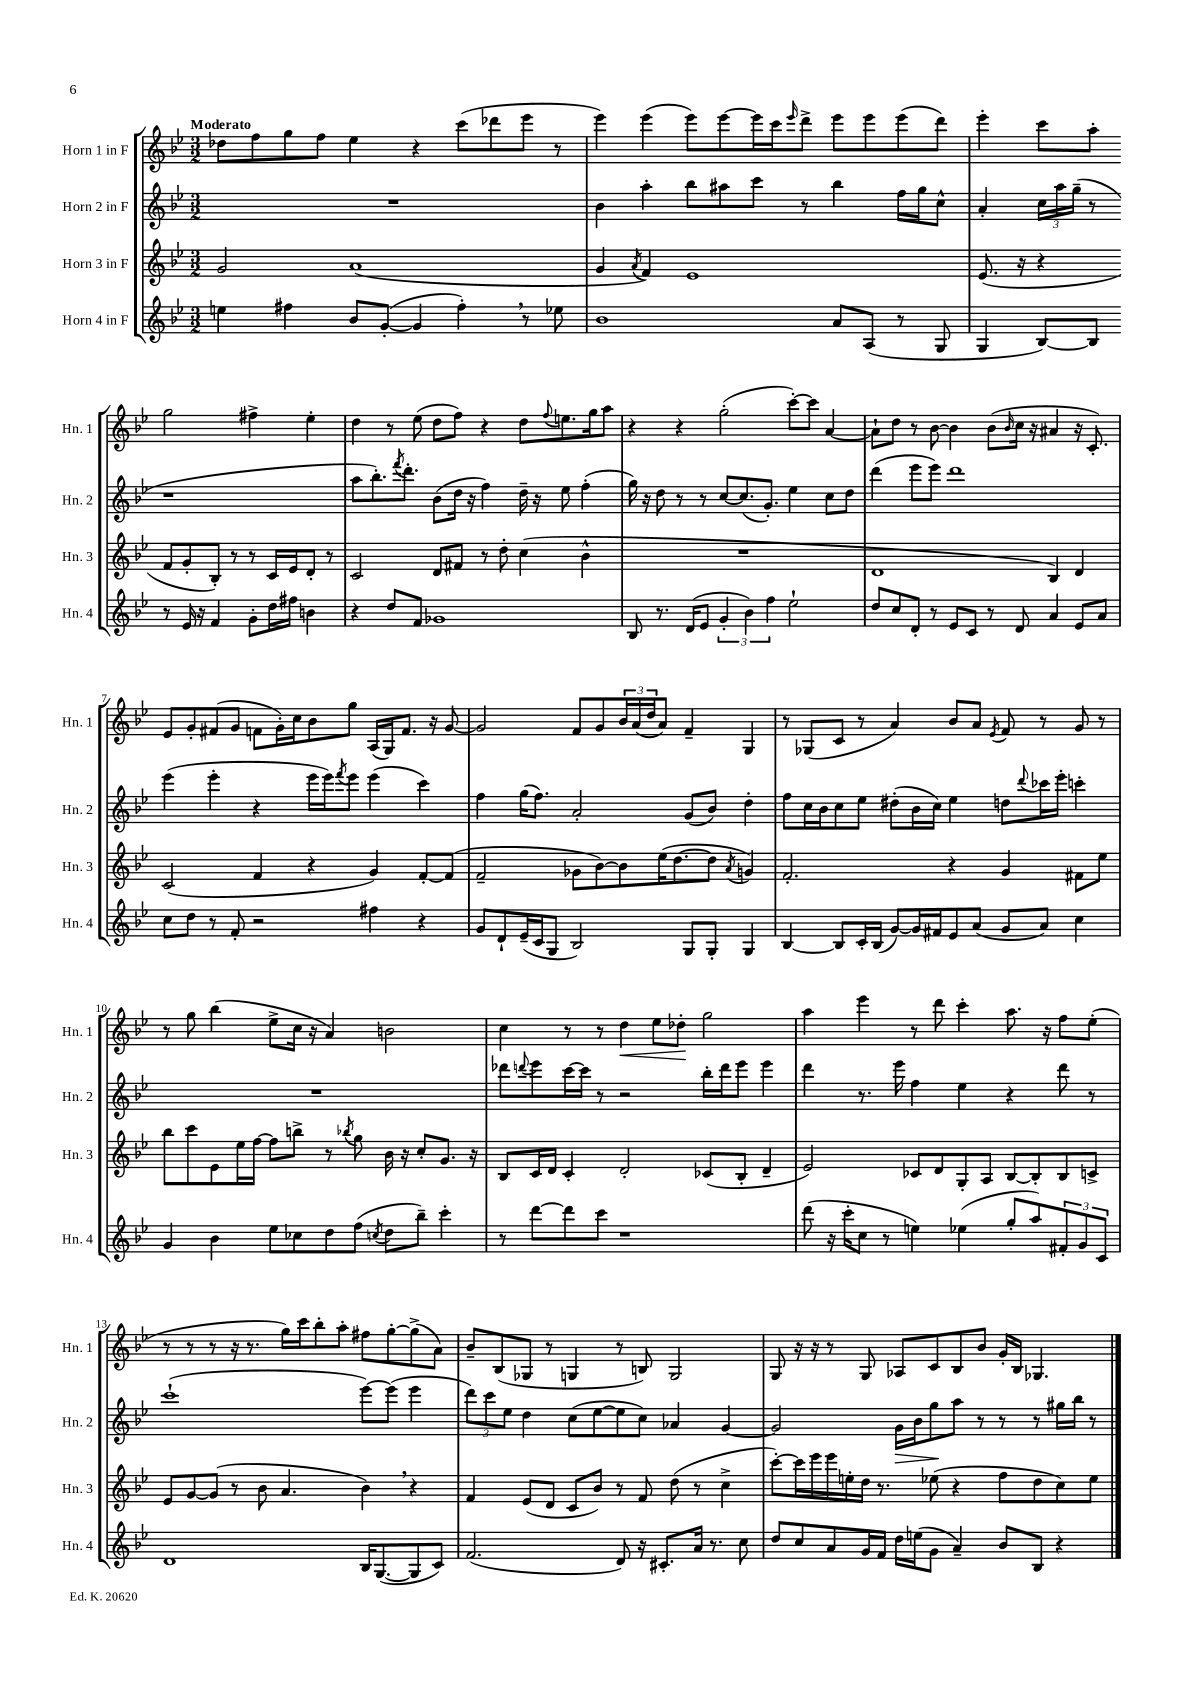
<<
\new StaffGroup <<
\new Staff = "s0" \with { instrumentName = "Horn 1 in F" shortInstrumentName = "Hn. 1" } {
    \clef treble \key bes \major \numericTimeSignature \time 3/2 \tempo "Moderato"
    des''8 f''8 g''8 f''8 ees''4 r4 c'''8( des'''8 ees'''8 r8 |
    ees'''4) ees'''4( ees'''8) ees'''8~ ees'''16 c'''16 \grace { ees'''16 } d'''8-> ees'''8 ees'''8 ees'''8( d'''8) |
    ees'''4-. c'''8 a''8-. g''2 fis''4-> ees''4-. |
    d''4 r8 ees''8( d''8 f''8) r4 d''8 \appoggiatura { f''8 } e''8. g''16 a''8 |
    r4 r4 g''2-.( c'''8~-.) c'''8 a'4~ |
    a'8-! d''8 r8 bes'8~ bes'4 bes'8( \grace { bes'16 } c''16 r16 ais'4 r16 c'8.-.) |
    ees'8 g'8-. fis'8( g'8 f'8 g'16-.) c''16 bes'8 g''8 a16( g16) f'8. r16 g'8~ |
    g'2 f'8 g'8 \tuplet 3/2 { bes'16 a'16( d''16 } a'8) f'4-- g4 |
    r8 ges8( c'8 r8 a'4) bes'8 a'8 \acciaccatura { ees'8 } f'8 r8 g'8 r8 |
    r8 g''8 bes''4( ees''8-> c''16 r16 a'4) b'2 |
    c''4 r8 r8 d''4\< ees''8 des''8-.\! g''2 |
    a''4 ees'''4 r8 d'''8 c'''4-. a''8. r16 f''8 ees''8-.( |
    r8 r8 r8 r16 r8. g''16) c'''16 bes''8-. a''8-. fis''8 g''8~-. g''8->( a'8) |
    bes'8-- bes8( ges8 r8 g4 r8 b8) g2 |
    g8 r16 r16 r8 g8 aes8 c'8 bes8 bes'8 g'16-. bes16 ges4. \bar "|." |
}
\new Staff = "s1" \with { instrumentName = "Horn 2 in F" shortInstrumentName = "Hn. 2" } {
    \clef treble \key bes \major \numericTimeSignature \time 3/2
    R1. |
    bes'4 a''4-. bes''8 ais''8 c'''8 r8 bes''4 f''16 g''16 c''8-^ |
    a'4-. \tuplet 3/2 { c''16 a''16 g''16--( } r8 r1 |
    a''8 bes''8.-.) \acciaccatura { f'''8 } d'''8.-. bes'8( d''16 r16 f''4) d''16-- r16 ees''8 f''4-.( |
    g''16) r16 d''8 r8 r8 c''8~ c''8.( g'8.-.) ees''4 c''8 d''8 |
    d'''4( ees'''8 ees'''8) d'''1 |
    ees'''4( ees'''4-. r4 ees'''16 ees'''16) \acciaccatura { f'''8 } ees'''8 ees'''4( c'''4) |
    f''4 g''16( f''8.) a'2-. g'8( bes'8) d''4-. |
    f''8 c''16 bes'16 c''8 ees''8 dis''8-.( bes'16 c''16) ees''4 d''8 \appoggiatura { d'''8 } ces'''16 ees'''16-. c'''4-. |
    R1. |
    des'''8 \appoggiatura { d'''8 } ees'''8 c'''16~ c'''16 r8 r2 bes''16-. d'''16 ees'''8 ees'''4 |
    d'''4 r8. ees'''16 f''4 ees''4 r4 d'''8 r8 |
    c'''1-!( ees'''8~) ees'''8( ees'''4 |
    \tuplet 3/2 { d'''8) c'''8 ees''8 } d''4 c''8( ees''8~ ees''8 c''8) aes'4 g'4~ |
    g'2 g'16\> bes'16 g''8\! a''8 r8 r8 r8 gis''16 bes''16 r8 \bar "|." |
}
\new Staff = "s2" \with { instrumentName = "Horn 3 in F" shortInstrumentName = "Hn. 3" } {
    \clef treble \key bes \major \numericTimeSignature \time 3/2
    g'2 a'1( |
    g'4 \acciaccatura { a'8 } f'4) ees'1 |
    ees'8.( r16 r4 f'8 g'8-. bes8-.) r8 r8 c'16 ees'16 d'8-. r8 |
    c'2 d'8 fis'8 r8 d''8-. c''4( bes'4-^ |
    R1. |
    d'1 bes4) d'4 |
    c'2( f'4 r4 g'4) f'8~-. f'8( |
    f'2-- ges'8 bes'8~) bes'8 ees''16( d''8.~ d''8 \acciaccatura { a'8 } g'4) |
    f'2.-. r4 g'4 fis'8 ees''8 |
    bes''8 c'''8 ees'8 ees''16 f''16~ f''8 b''8-> r8 \acciaccatura { bes''8 } g''8 bes'16 r16 c''8-. g'8. r16 |
    bes8 c'16 d'16 c'4-. d'2-. ces'8( bes8-. d'4-- |
    ees'2) ces'8 d'8 g8-. a8 bes8~ bes8-. bes8 c'8-> |
    ees'8 g'8~ g'8( r8 bes'8 a'4. bes'4) \breathe r4 |
    f'4 ees'8( d'8 c'8 bes'8) r8 f'8 d''8( r8 c''4-> |
    c'''8~-.) c'''16 ees'''16 ees'''16 e''16-. d''16 r8. ees''8( r4 f''8 d''8 c''8) ees''8 \bar "|." |
}
\new Staff = "s3" \with { instrumentName = "Horn 4 in F" shortInstrumentName = "Hn. 4" } {
    \clef treble \key bes \major \numericTimeSignature \time 3/2
    e''4 fis''4 bes'8 g'8~-.( g'4 fis''4-.) \breathe r8 ees''8 |
    bes'1 a'8 a8( r8 g8 |
    g4 bes8~) bes8 r8 ees'16 r16 f'4 g'8-. d''16 fis''16 b'4 |
    r4 d''8 f'8 ges'1 |
    bes8 r8. d'16( ees'8 \tuplet 3/2 { g'4-. bes'4) f''4 } ees''2-! |
    d''8 c''8 d'8-. r8 ees'8 c'8 r8 d'8 a'4 ees'8 a'8 |
    c''8 d''8 r8 f'8-. r2 fis''4 r4 |
    g'8 d'8-! ees'16--( c'16 g8 bes2) g8 g8-. g4 |
    bes4~ bes8 c'16-. bes16( g'8~) g'16 fis'16 ees'8 a'8( g'8 a'8) c''4 |
    g'4 bes'4 ees''8 ces''8 d''8 f''8( \acciaccatura { c''8 } d''8 bes''8--) c'''4-. |
    r8 d'''8~ d'''8 c'''8 r1 |
    d'''8( r16 c'''16-. c''8 r8 e''4) ees''4( g''8-. a''8) \tuplet 3/2 { fis'8-. g'8 c'8 } |
    d'1 bes16 g8.~( g8 c'8) |
    f'2.( d'8) r16 cis'8.-. a'16 r8. c''8 |
    d''8 c''8 a'8 g'16 f'16 d''16 e''16( g'8 a'4--) bes'8 bes8 r4 \bar "|." |
}
>>
>>
